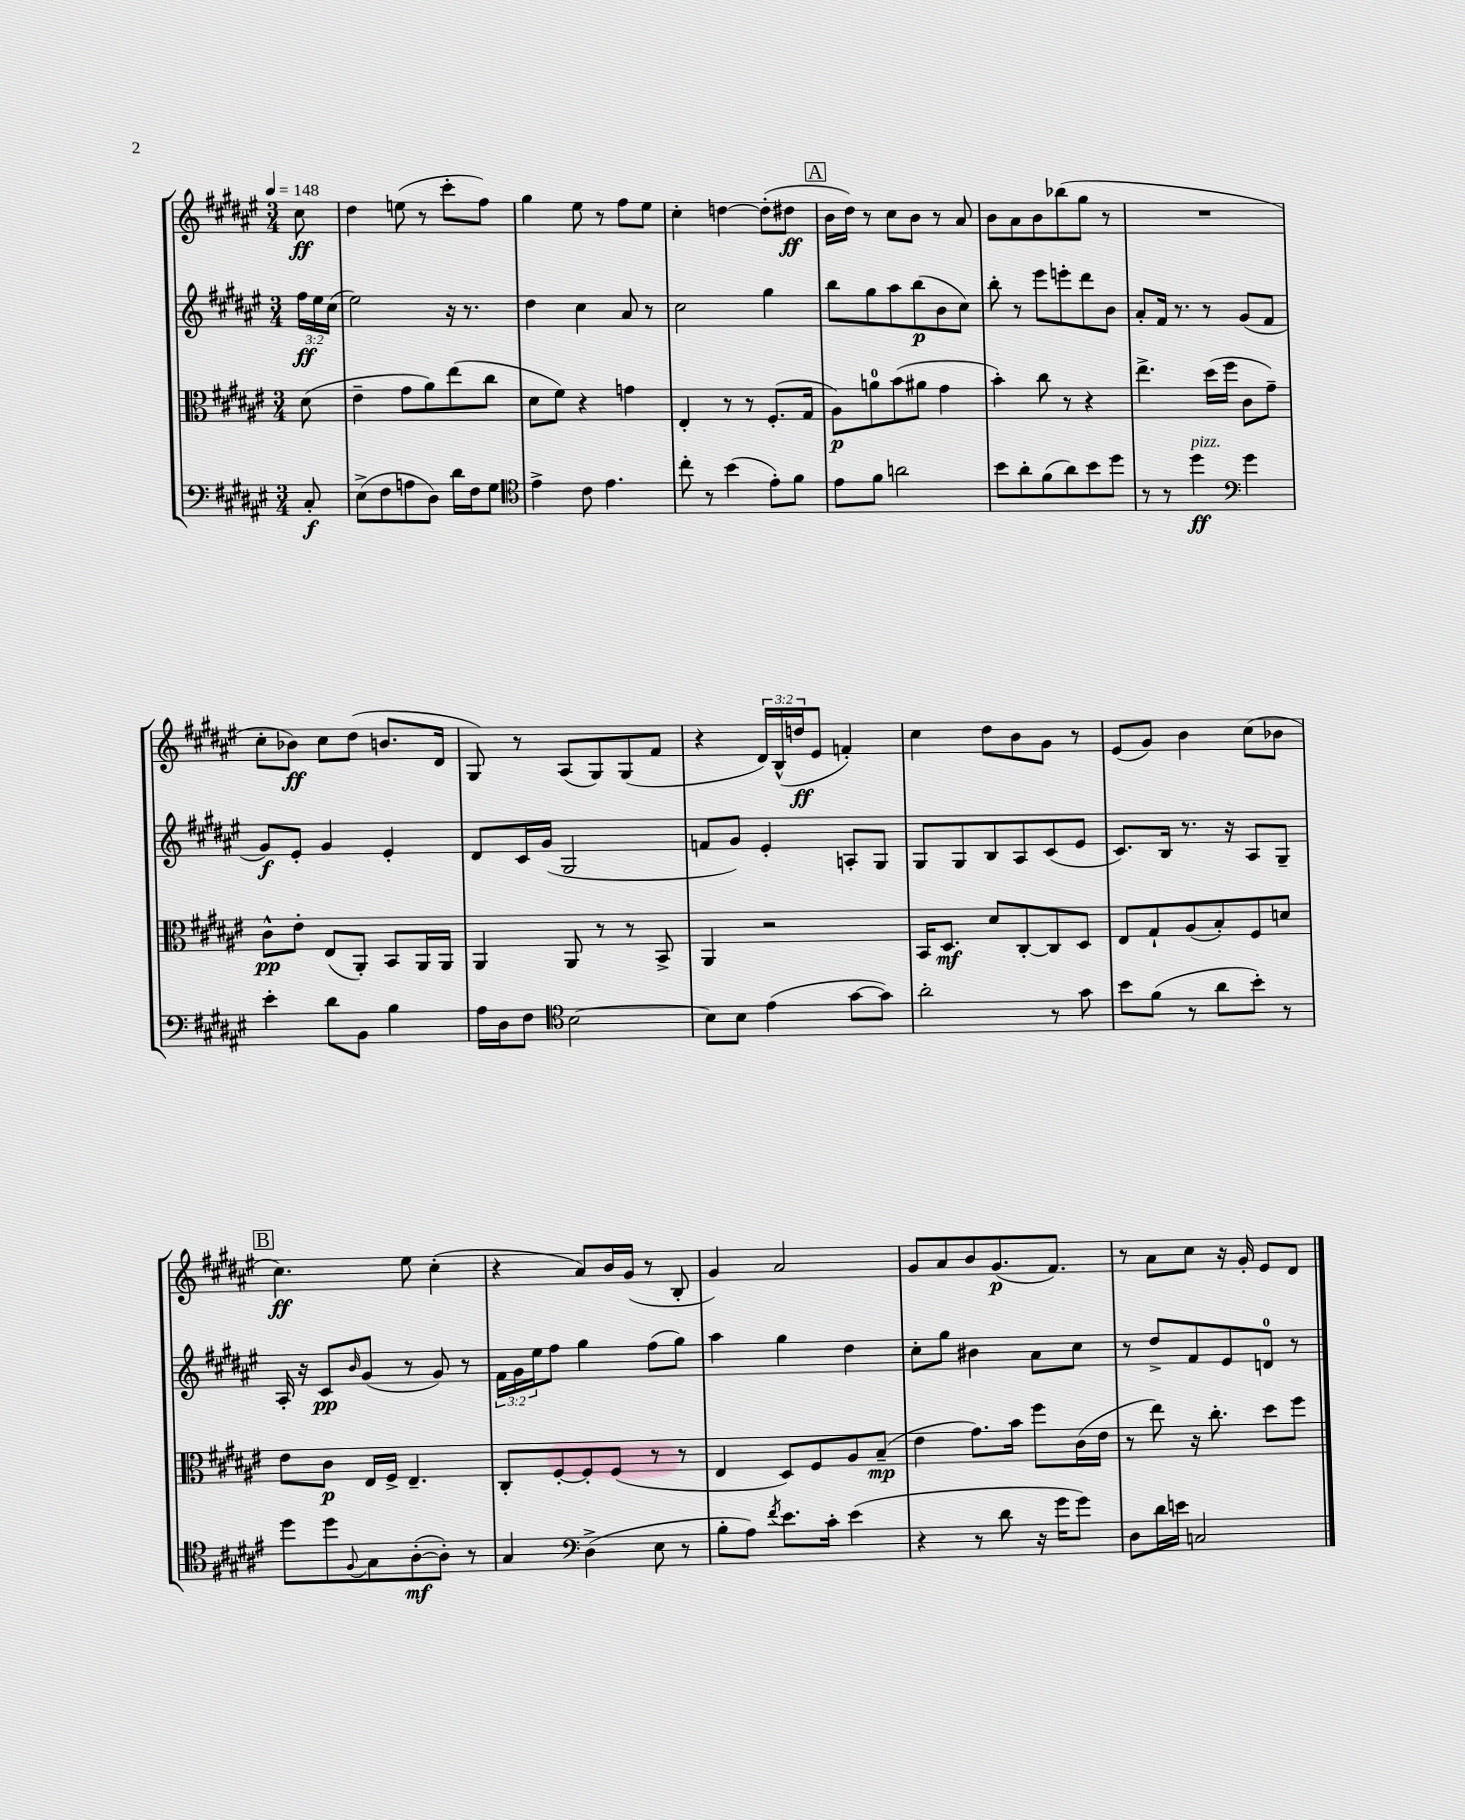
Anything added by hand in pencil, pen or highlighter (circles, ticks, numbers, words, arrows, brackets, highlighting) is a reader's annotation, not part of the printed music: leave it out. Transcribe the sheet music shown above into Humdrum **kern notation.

**kern	**kern	**kern	**kern
*staff4	*staff3	*staff2	*staff1
*clefF4	*clefC3	*clefG2	*clefG2
*k[f#c#g#d#a#e#]	*k[f#c#g#d#a#e#]	*k[f#c#g#d#a#e#]	*k[f#c#g#d#a#e#]
*M3/4	*M3/4	*M3/4	*M3/4
*MM148	*MM148	*MM148	*MM148
8C#'	(8d#	24ff#	8cc#
.	.	24ee#	.
.	.	(24cc#	.
=	=	=	=
(8E#^	4e#~	2ee#)	4dd#
8F#	.	.	.
8A	8g#	.	(8ee
8D#)	8a#)	.	8r
16d#	(8ee#	16r	8ccc#'
16F#	.	8.r	.
8G#	8cc#	.	8ff#)
=	=	=	=
*clefC4	*	*	*
4e#^	8d#	4dd#	4gg#
.	8f#)	.	.
8c#	4r	4cc#	8ee#
4.e#	.	.	8r
.	4g	8a#	8ff#
.	.	8r	8ee#
=	=	=	=
8cc#'	4E#'	2cc#	4cc#'
8r	.	.	.
(4b	8r	.	[4dd
.	8r	.	.
8e#')	(8.F#'	4gg#	(8dd']
8f#	.	.	8dd#
.	16G#	.	.
=	=	=	=
8e#	8A#)	8bb	16b
.	.	.	16dd#)
8f#	8a	8gg#	8r
2a	(8b	8aa#	8cc#
.	8a#	(8bb	8b
.	4g#	8b	8r
.	.	8cc#)	8a#
=	=	=	=
8b	4b')	8bb'	8b
8a#'	.	8r	8a#
(8f#	8cc#	8eee#	8b
8a#)	8r	8eee'	(8bb-
8b	4r	8ddd#	8gg#
8dd#	.	8b	8r
=	=	=	=
8r	4.ee#^	8a#'	2.r
8r	.	16f#	.
.	.	8.r	.
4dd#	.	.	.
.	(16dd#	8r	.
.	16ff#	.	.
*clefF4	*	*	*
4g#	8c#	(8g#	.
.	8g#~)	8f#	.
=	=	=	=
4e#'	8c#^^	8g#)	8cc#'
.	8e#'	8e#'	8b-)
8d#	(8E#	4g#	8cc#
8BB	8AA#')	.	(8dd#
4B	8BB	4e#'	8.b
.	16AA#	.	.
.	16AA#	.	16d#
=	=	=	=
16A#	4AA#	8d#	8G#)
16D#	.	.	.
8F#	.	16c#	8r
.	.	(16g#	.
*clefC4	*	*	*
[2B	8AA#	2G#	(8A#
.	8r	.	8G#)
.	8r	.	(8G#
.	8BB^	.	8f#
=	=	=	=
8B]	4AA#	8f	4r
8B	.	8g#)	.
(4e#	2r	4e#'	24d#)
.	.	.	(24B^^
.	.	.	24dd
.	.	.	8e#
[8g#	.	8A'	4f')
8g#])	.	8G#	.
=	=	=	=
2a#'	16BB	8G#	4cc#
.	8.D#	.	.
.	.	8G#	.
.	8d#	8B	8dd#
.	[8C#'	8A#	8b
8r	8C#]	(8c#	8g#
8g#	8D#	8e#	8r
=	=	=	=
8b	8E#	8.c#)	(8e#
(8f#	8G#`	.	8g#)
.	.	16B	.
8r	(8A#	8.r	4b
8a#	8B')	.	.
.	.	16r	.
8b')	8F#	8A#	(8cc#
8r	8d	8G#~	8b-
=	=	=	=
8dd#	8e#	16A#'	4.cc#)
.	.	16r	.
8dd#	8c#	8c#	.
8qqF#	.	16qqb	.
8G#	16E#	(8g#	.
.	16F#^	.	.
([8A#'	4.E#~	8r	8ee#
8A#'])	.	8g#)	(4cc#'
8r	.	8r	.
=	=	=	=
4G#	8C#'	24f#	4r
.	.	24g#	.
.	.	24ee#	.
.	[8F#'	8ff#	.
*clefF4	*	*	*
(4D#^	8F#']	4gg#	8a#)
.	(8F#	.	16b
.	.	.	(16g#
8E#	8r	(8ff#	8r
8r	8r	8gg#)	8B'
=	=	=	=
8B'	4E#	4aa#	4g#)
8A#)	.	.	.
8qf#	.	.	.
8.e#	8D#)	4gg#	2a#
.	8F#	.	.
16c#'	.	.	.
(4e#	8A#	4dd#	.
.	(8B~	.	.
=	=	=	=
4r	4e#	8cc#'	8g#
.	.	8gg#	8a#
8r	8.g#)	4b#	8b
8d#	.	.	(8.g#
.	16b	.	.
16r	8ff#	8a#	.
16g#	.	.	8.f#)
8g#)	(16c#	8cc#	.
.	16e#	.	.
=	=	=	=
8D#	8r	8r	8r
16d#	8ee#)	8dd#^	8a#
16e	.	.	.
2C	16r	8f#	8cc#
.	8.cc#'	.	.
.	.	8e#	16r
.	.	.	16g#'
.	8dd#	8d	8e#
.	8ff#	8r	8d#
==	==	==	==
*-	*-	*-	*-
